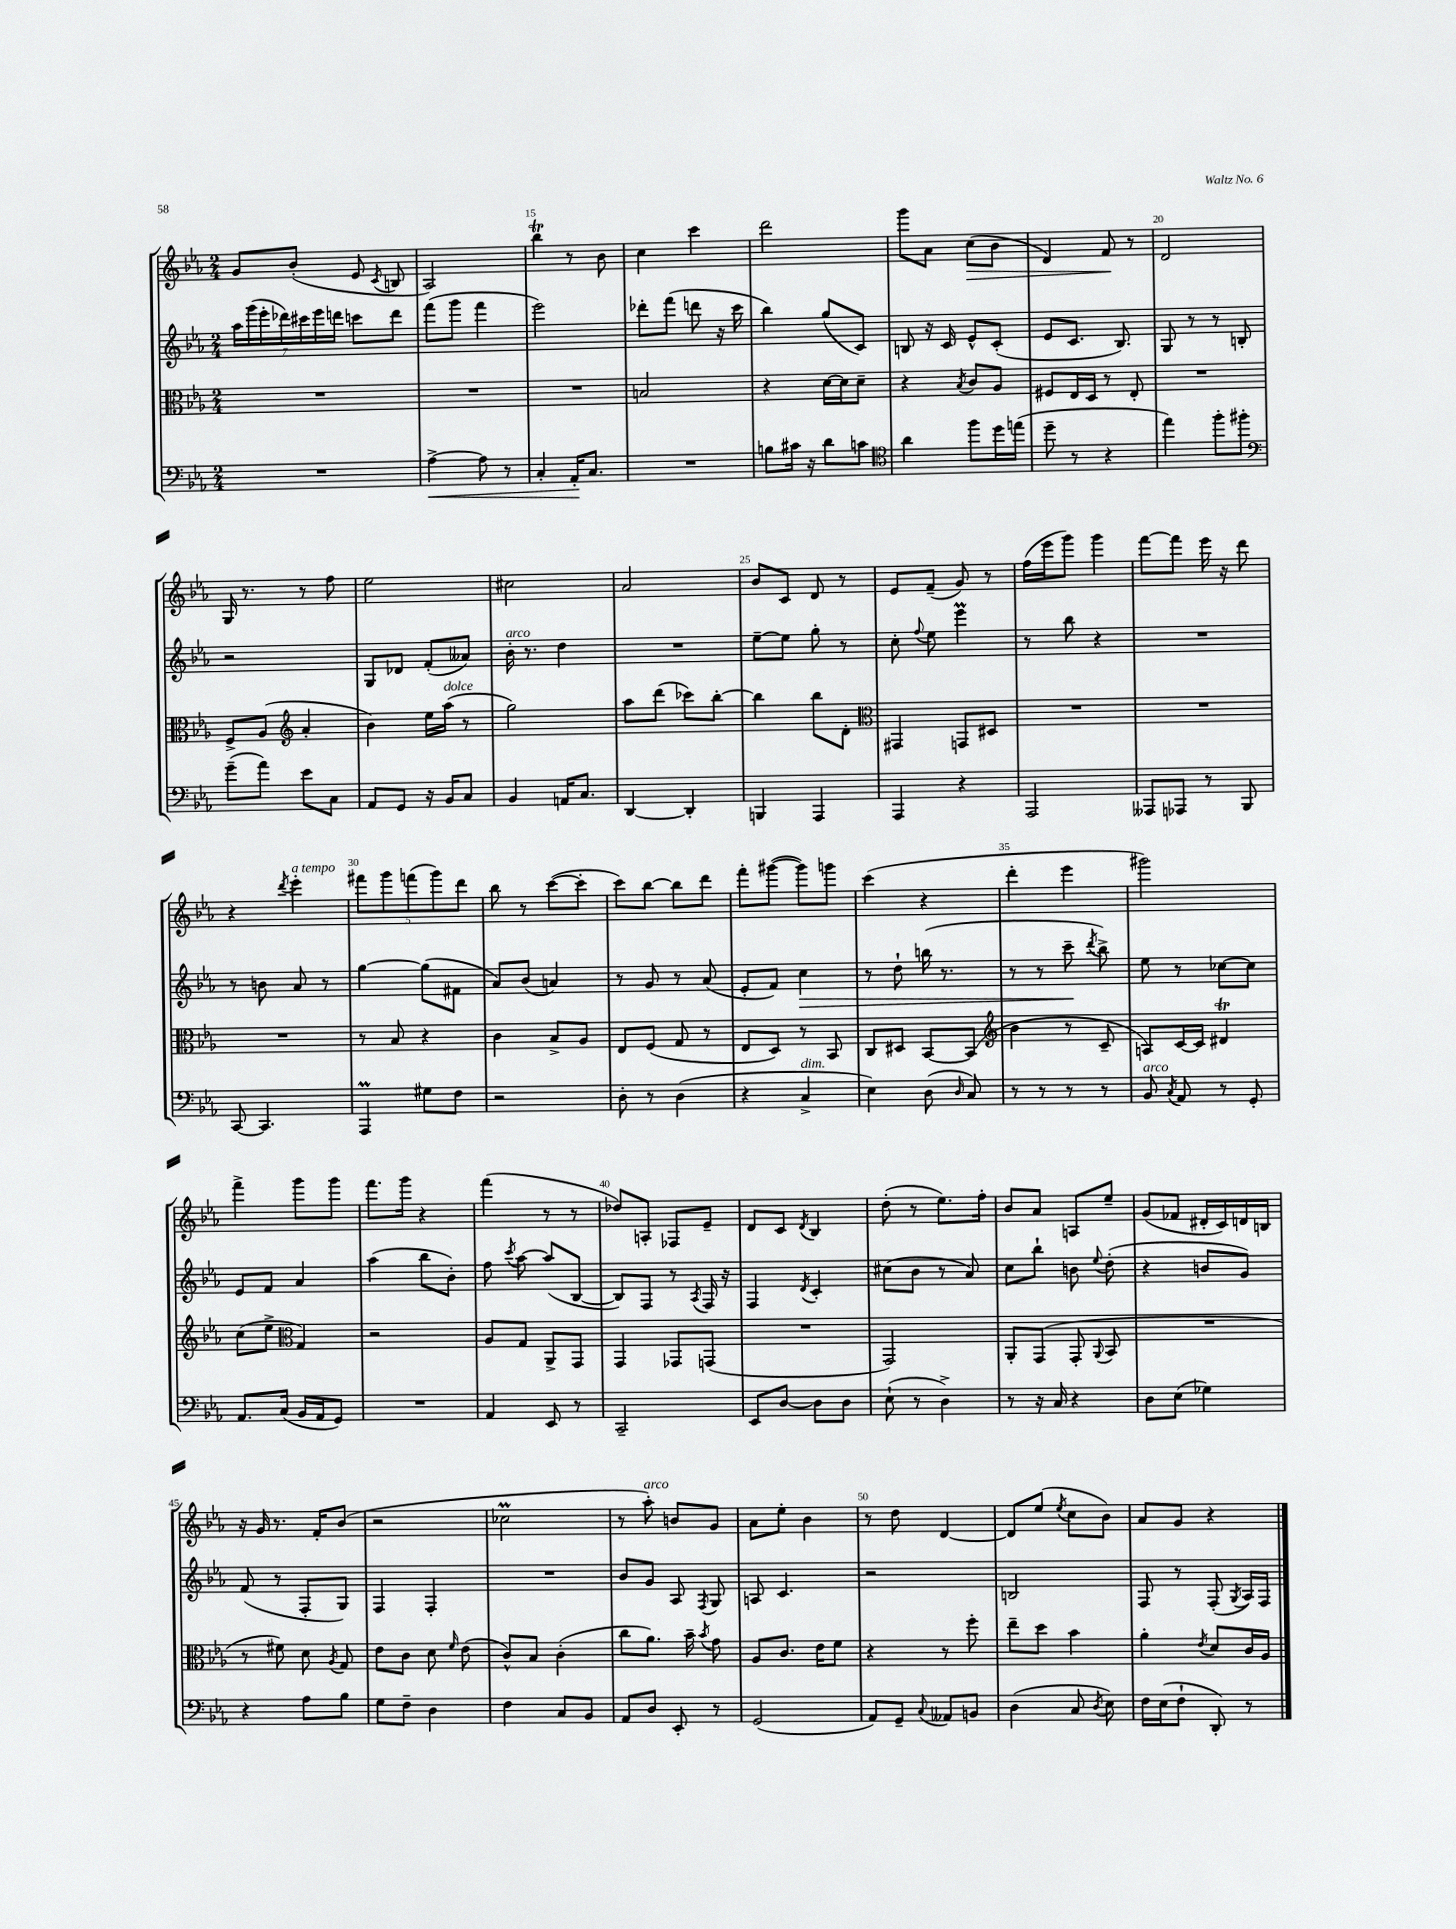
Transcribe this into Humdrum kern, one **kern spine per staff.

**kern	**dynam	**kern	**kern	**dynam	**kern	**dynam
*part4	*part4	*part3	*part2	*part2	*part1	*part1
*staff4	*staff4	*staff3	*staff2	*staff2	*staff1	*staff1
*clefF4	*	*clefC3	*clefG2	*	*clefG2	*
*k[b-e-a-]	*	*k[b-e-a-]	*k[b-e-a-]	*	*k[b-e-a-]	*
*M2/4	*	*M2/4	*M2/4	*	*M2/4	*
=13	=13	=13	=13	=13	=13	=13
2r	.	2r	28aa-\LL	.	8g/L	.
.	.	.	(28ggg\	.	.	.
.	.	.	28eee-'\	.	.	.
.	.	.	28ddd-X\)	.	.	.
.	.	.	.	.	(8b-'/J	.
.	.	.	28ccc#X\	.	.	.
.	.	.	28eee-\	.	.	.
.	.	.	28dddn\JJ	.	.	.
.	.	.	8cccn\L	.	8e-/	.
.	.	.	.	.	8qc/	.
.	.	.	8ddd\J	.	8Bn/	.
=14	=14	=14	=14	=14	=14	=14
!	!LO:HP:b	!	!	!	!	!
[4A-^\	<	2r	(8fff\L	.	2A-/)	.
.	.	.	8ggg\J	.	.	.
8A-\]	.	.	4fff\	.	.	.
8r	.	.	.	.	.	.
=15	=15	=15	=15	=15	=15	=15
4C'/	.	2r	2eee-\)	.	4bb-T\	.
16AA-'/KL	.	.	.	.	8r	.
8.C/J	[	.	.	.	.	.
.	.	.	.	.	8b-\	.
=16	=16	=16	=16	=16	=16	=16
2r	.	2Bn/	8ddd-X'\L	.	4cc\	.
.	.	.	(8fff\J	.	.	.
.	.	.	8dddn\	.	4ccc\	.
.	.	.	16r	.	.	.
.	.	.	16ccc\	.	.	.
=17	=17	=17	=17	=17	=17	=17
8Bn\L	.	4r	4bb-\)	.	2ddd\	.
16c#X\Jk	.	.	.	.	.	.
16r	.	.	.	.	.	.
8d\L	.	[16d\LL	(8gg/L	.	.	.
.	.	16d\J]	.	.	.	.
8cn\J	.	8d~\J	8c/J)	.	.	.
=18	=18	=18	=18	=18	=18	=18
*clefC4	*	*	*	*	*	*
4a-\	.	4r	8Bn/	.	8ggg\L	.
.	.	.	16r	.	8a-\J	.
.	.	.	16c/	.	.	.
.	.	8qB-/	.	.	.	.
!	!	!	!	!	!	!LO:HP:b
8ff\L	.	8c/L	8e-^^/L	.	(8cc\L	>
16dd\L	.	8A-/J	(8c'/J	.	8b-\J	.
(16een\JJ	.	.	.	.	.	.
=19	=19	=19	=19	=19	=19	=19
8dd~\	.	8F#X/L	8e-/L	.	4d/)	.
8r	.	16E-/L	8.c/J	.	.	.
.	.	16D/JJ	.	.	.	.
4r	.	8r	.	.	8f/	.
.	.	.	8.B-/)	.	.	.
.	.	8E-'/	.	.	8r	]
=20	=20	=20	=20	=20	=20	=20
4ee-\)	.	2r	8G/	.	2d/	.
.	.	.	8r	.	.	.
8ff'\L	.	.	8r	.	.	.
8ff#X'\J	.	.	8Bn'/	.	.	.
!!LO:LB:g=z
=21	=21	=21	=21	=21	=21	=21
*clefF4	*	*	*	*	*	*
(8g~\L	.	8F^/L	2r	.	16G/	.
.	.	.	.	.	8.r	.
8a-\J)	.	(8A-/J	.	.	.	.
*	*	*clefG2	*	*	*	*
8e-\L	.	4a-'/	.	.	8r	.
8C\J	.	.	.	.	8ff\	.
=22	=22	=22	=22	=22	=22	=22
8AA-/L	.	4b-\)	8G/L	.	2ee-\	.
8GG/J	.	.	8d-X/J	.	.	.
16r	.	16ee-\LL	(8f'/L	.	.	.
!	!	!LO:TX:a:i:t=dolce	!	!	!	!
16BB-/KL	.	(16aa-\JJ	.	.	.	.
8C/J	.	8r	8a--X/J)	.	.	.
=23	=23	=23	=23	=23	=23	=23
!	!	!	!LO:TX:a:i:t=arco	!	!	!
4BB-/	.	2gg\)	16b-'\	.	2cc#X\	.
.	.	.	8.r	.	.	.
16AAn/KL	.	.	4dd\	.	.	.
8.C/J	.	.	.	.	.	.
=24	=24	=24	=24	=24	=24	=24
[4DD/	.	8aa-\L	2r	.	2a-/	.
.	.	(8ddd\J	.	.	.	.
4DD'/]	.	8ccc-X\L)	.	.	.	.
.	.	[8bb-'\J	.	.	.	.
=25	=25	=25	=25	=25	=25	=25
4BBBn/	.	4bb-\]	[8ee-~\L	.	8b-/L	.
.	.	.	8ee-\J]	.	8c/J	.
4AAA-/	.	8bb-\L	8gg'\	.	8d/	.
.	.	8d'\J	8r	.	8r	.
=26	=26	=26	=26	=26	=26	=26
*	*	*clefC3	*	*	*	*
4AAA-/	.	4GG#X/	8cc'\	.	8e-/L	.
.	.	.	8qqff/	.	.	.
.	.	.	8ee-\	.	(8f~/J	.
4r	.	8GGn/L	4eee-M\	.	8g/)	.
.	.	8D#X/J	.	.	8r	.
=27	=27	=27	=27	=27	=27	=27
2AAA-/	.	2r	8r	.	(16ff\LL	.
.	.	.	.	.	16eee-\J	.
.	.	.	8bb-\	.	8ggg\J)	.
.	.	.	4r	.	4ggg\	.
=28	=28	=28	=28	=28	=28	=28
8AAA--X/L	.	2r	2r	.	[8fff\L	.
8AAA-X/J	.	.	.	.	8fff\J]	.
8r	.	.	.	.	16eee-\	.
.	.	.	.	.	16r	.
8BBB-/	.	.	.	.	8ddd\	.
!!LO:LB:g=z
=29	=29	=29	=29	=29	=29	=29
[8CC/	.	2r	8r	.	4r	.
4.CC/]	.	.	8bn\	.	.	.
.	.	.	.	.	8qddd/	.
!	!	!	!	!	!LO:TX:a:i:t=a tempo	!
.	.	.	8a-/	.	4eee-'\	.
.	.	.	8r	.	.	.
=30	=30	=30	=30	=30	=30	=30
4AAA-M/	.	8r	[4gg\	.	10fff#X\L	.
.	.	.	.	.	10ggg\	.
.	.	8B-/	.	.	.	.
.	.	.	.	.	(10fffn\	.
8G#X\L	.	4r	(8gg\L]	.	.	.
.	.	.	.	.	10ggg\)	.
8F\J	.	.	8f#X\J	.	.	.
.	.	.	.	.	10ddd\J	.
=31	=31	=31	=31	=31	=31	=31
2r	.	4c\	8a-/L)	.	8bb-\	.
.	.	.	(8b-/J	.	8r	.
.	.	8B-^/L	4an/)	.	([8ccc\L	.
.	.	8A-/J	.	.	8ccc'\J]	.
=32	=32	=32	=32	=32	=32	=32
8D'\	.	8E-/L	8r	.	8ccc\L)	.
8r	.	(8F/J	8g/	.	[8bb-\J	.
(4D\	.	8G/	8r	.	8bb-\L]	.
.	.	8r	(8a-/	.	8ddd\J	.
=33	=33	=33	=33	=33	=33	=33
4r	.	8E-/L	8e-'/L	.	8fff'\L	.
.	.	8D/J)	8f/J)	.	([8ggg#X\J	.
!LO:TX:a:i:t=dim.	!	!	!	!	!	!
!	!	!	!	!LO:HP:b	!	!
4C^/	.	8r	4cc\	>	8ggg#\L])	.
.	.	8BB-/	.	.	8gggn\J	.
=34	=34	=34	=34	=34	=34	=34
4E-\)	.	8C/L	8r	.	(4ccc\	.
.	.	8D#X/J	8dd`\	.	.	.
(8D\	.	[8BB-/L	(16bbn\	.	4r	.
.	.	.	8.r	.	.	.
16qqD/	.	.	.	.	.	.
8C/)	.	(8BB-/J]	.	.	.	.
=35	=35	=35	=35	=35	=35	=35
*	*	*clefG2	*	*	*	*
8r	.	4b-\	8r	.	4ddd'\	.
8r	.	.	8r	.	.	.
8r	.	8r	8ccc~\	.	4eee-\	.
.	.	.	8qddd/	.	.	.
8r	.	8c~/	8bb-^\)	]	.	.
=36	=36	=36	=36	=36	=36	=36
!LO:TX:a:i:t=arco	!	!	!	!	!	!
8BB-/	.	8An/L)	8ee-\	.	2ggg#X\)	.
8qC/	.	.	.	.	.	.
8AA-/	.	[16c/L	8r	.	.	.
.	.	16c/JJ]	.	.	.	.
8r	.	4d#Xt/	[8cc-X\L	.	.	.
8GG'/	.	.	8cc-\J]	.	.	.
!!LO:LB:g=z
=37	=37	=37	=37	=37	=37	=37
8.AA-/L	.	(8cc\L	8e-/L	.	4fff^\	.
.	.	8ee-^\J	8f/J	.	.	.
(16C/Jk	.	.	.	.	.	.
*	*	*clefC3	*	*	*	*
16BB-/LL	.	4G/)	4a-/	.	8ggg\L	.
16AA-/J	.	.	.	.	.	.
8GG/J)	.	.	.	.	8ggg\J	.
=38	=38	=38	=38	=38	=38	=38
2r	.	2r	(4aa-\	.	8.fff\L	.
.	.	.	.	.	16ggg\Jk	.
.	.	.	8bb-\L	.	4r	.
.	.	.	8b-'\J)	.	.	.
=39	=39	=39	=39	=39	=39	=39
4AA-/	.	8A-/L	8ff\	.	(4fff\	.
.	.	.	8qccc/	.	.	.
.	.	8G/J	[8aa-\	.	.	.
8EE-/	.	8AA-^/L	(8aa-/L]	.	8r	.
8r	.	8GG/J	[8B-/J	.	8r	.
=40	=40	=40	=40	=40	=40	=40
2CC~/	.	4GG/	8B-/L])	.	8dd-X/L)	.
.	.	.	8F/J	.	8An'/J	.
.	.	8GG-X/L	8r	.	8F-X/L	.
.	.	.	8qA-/	.	.	.
.	.	(8GGn/J	16F/	.	8e-~/J	.
.	.	.	16r	.	.	.
=41	=41	=41	=41	=41	=41	=41
8EE-/L	.	2r	4F/	.	8d/L	.
[8D/J	.	.	.	.	8c/J	.
.	.	.	8qd/	.	8qd/	.
8D\L]	.	.	4c'/	.	4B-/	.
8D\J	.	.	.	.	.	.
=42	=42	=42	=42	=42	=42	=42
(8E-`\	.	2GG/)	(8cc#X\L	.	(8dd'\	.
8r	.	.	8b-\J	.	8r	.
4D^\)	.	.	8r	.	8.ee-\L)	.
.	.	.	8a-/)	.	.	.
.	.	.	.	.	16ff'\Jk	.
=43	=43	=43	=43	=43	=43	=43
8r	.	8AA-'/L	8cc\L	.	8b-/L	.
16r	.	(8GG/J	8bb-`\J	.	8a-/J	.
16C/	.	.	.	.	.	.
4r	.	8GG'/	8bn\	.	8An/L	.
.	.	8qqAA-/	8qqee-/	.	.	.
.	.	8BB-/	(8dd'\	.	8ee-~/J	.
=44	=44	=44	=44	=44	=44	=44
8D\L	.	2r	4r	.	(8g/L	.
(8E-\J	.	.	.	.	8f-X/J	.
4G-X\)	.	.	8bn/L	.	16d#X'/LL	.
.	.	.	.	.	16c/)	.
.	.	.	8g/J)	.	16dn/	.
.	.	.	.	.	16Bn/JJ	.
!!LO:LB:g=z
=45	=45	=45	=45	=45	=45	=45
4r	.	8r	(8f/	.	16r	.
.	.	.	.	.	16g/	.
.	.	8f#X\)	8r	.	8.r	.
8A-\L	.	8d\	8F'/L	.	.	.
.	.	.	.	.	16f'/KL	.
.	.	8qA-/	.	.	.	.
8B-\J	.	8G/	8G/J)	.	(8b-/J	.
=46	=46	=46	=46	=46	=46	=46
8G\L	.	8e-\L	4F/	.	2r	.
8F~\J	.	8c\J	.	.	.	.
4D\	.	8d\	4F'/	.	.	.
.	.	16qqf/	.	.	.	.
.	.	(8e-\	.	.	.	.
=47	=47	=47	=47	=47	=47	=47
4F\	.	8c^^/L)	2r	.	2cc-XM\	.
.	.	8B-/J	.	.	.	.
8C/L	.	(4c'\	.	.	.	.
8BB-/J	.	.	.	.	.	.
=48	=48	=48	=48	=48	=48	=48
8AA-/L	.	8cc\L	8b-/L	.	8r	.
!	!	!	!	!	!LO:TX:a:i:t=arco	!
8D/J	.	8.a-\J)	8g/J	.	8aa-'\)	.
8EE-'/	.	.	8A-/	.	8bn/L	.
.	.	16b-~\	.	.	.	.
.	.	8qb-/	8qF/	.	.	.
8r	.	8g\	8G/	.	8g/J	.
=49	=49	=49	=49	=49	=49	=49
(2GG/	.	8A-/L	8An/	.	8a-\L	.
.	.	8.c/J	4.c/	.	8ee-'\J	.
.	.	.	.	.	4b-\	.
.	.	16e-\KL	.	.	.	.
.	.	8f\J	.	.	.	.
=50	=50	=50	=50	=50	=50	=50
8AA-/L)	.	4r	2r	.	8r	.
8GG~/J	.	.	.	.	8dd\	.
8qqC/	.	.	.	.	.	.
8AA--X/L	.	8r	.	.	[4d/	.
8BBn/J	.	8ff'\	.	.	.	.
=51	=51	=51	=51	=51	=51	=51
(4D\	.	8ee-~\L	2Bn/	.	8d/L]	.
.	.	8dd\J	.	.	(8ee-/J	.
.	.	.	.	.	8qee-/	.
8C/	.	4b-\	.	.	8cc\L	.
8qD/	.	.	.	.	.	.
8E-\)	.	.	.	.	8b-\J)	.
=52	=52	=52	=52	=52	=52	=52
16F\LL	.	4a-'\	8F/	.	8a-/L	.
(16E-\J	.	.	.	.	.	.
8F`\J	.	.	8r	.	8g/J	.
.	.	8qe-/	.	.	.	.
8DD'/)	.	8d/L	(8F'/	.	4r	.
.	.	.	8qG/	.	.	.
8r	.	16c/L	16A-/LL)	.	.	.
.	.	16A-/JJ	16F/JJ	.	.	.
==	==	==	==	==	==	==
*-	*-	*-	*-	*-	*-	*-
